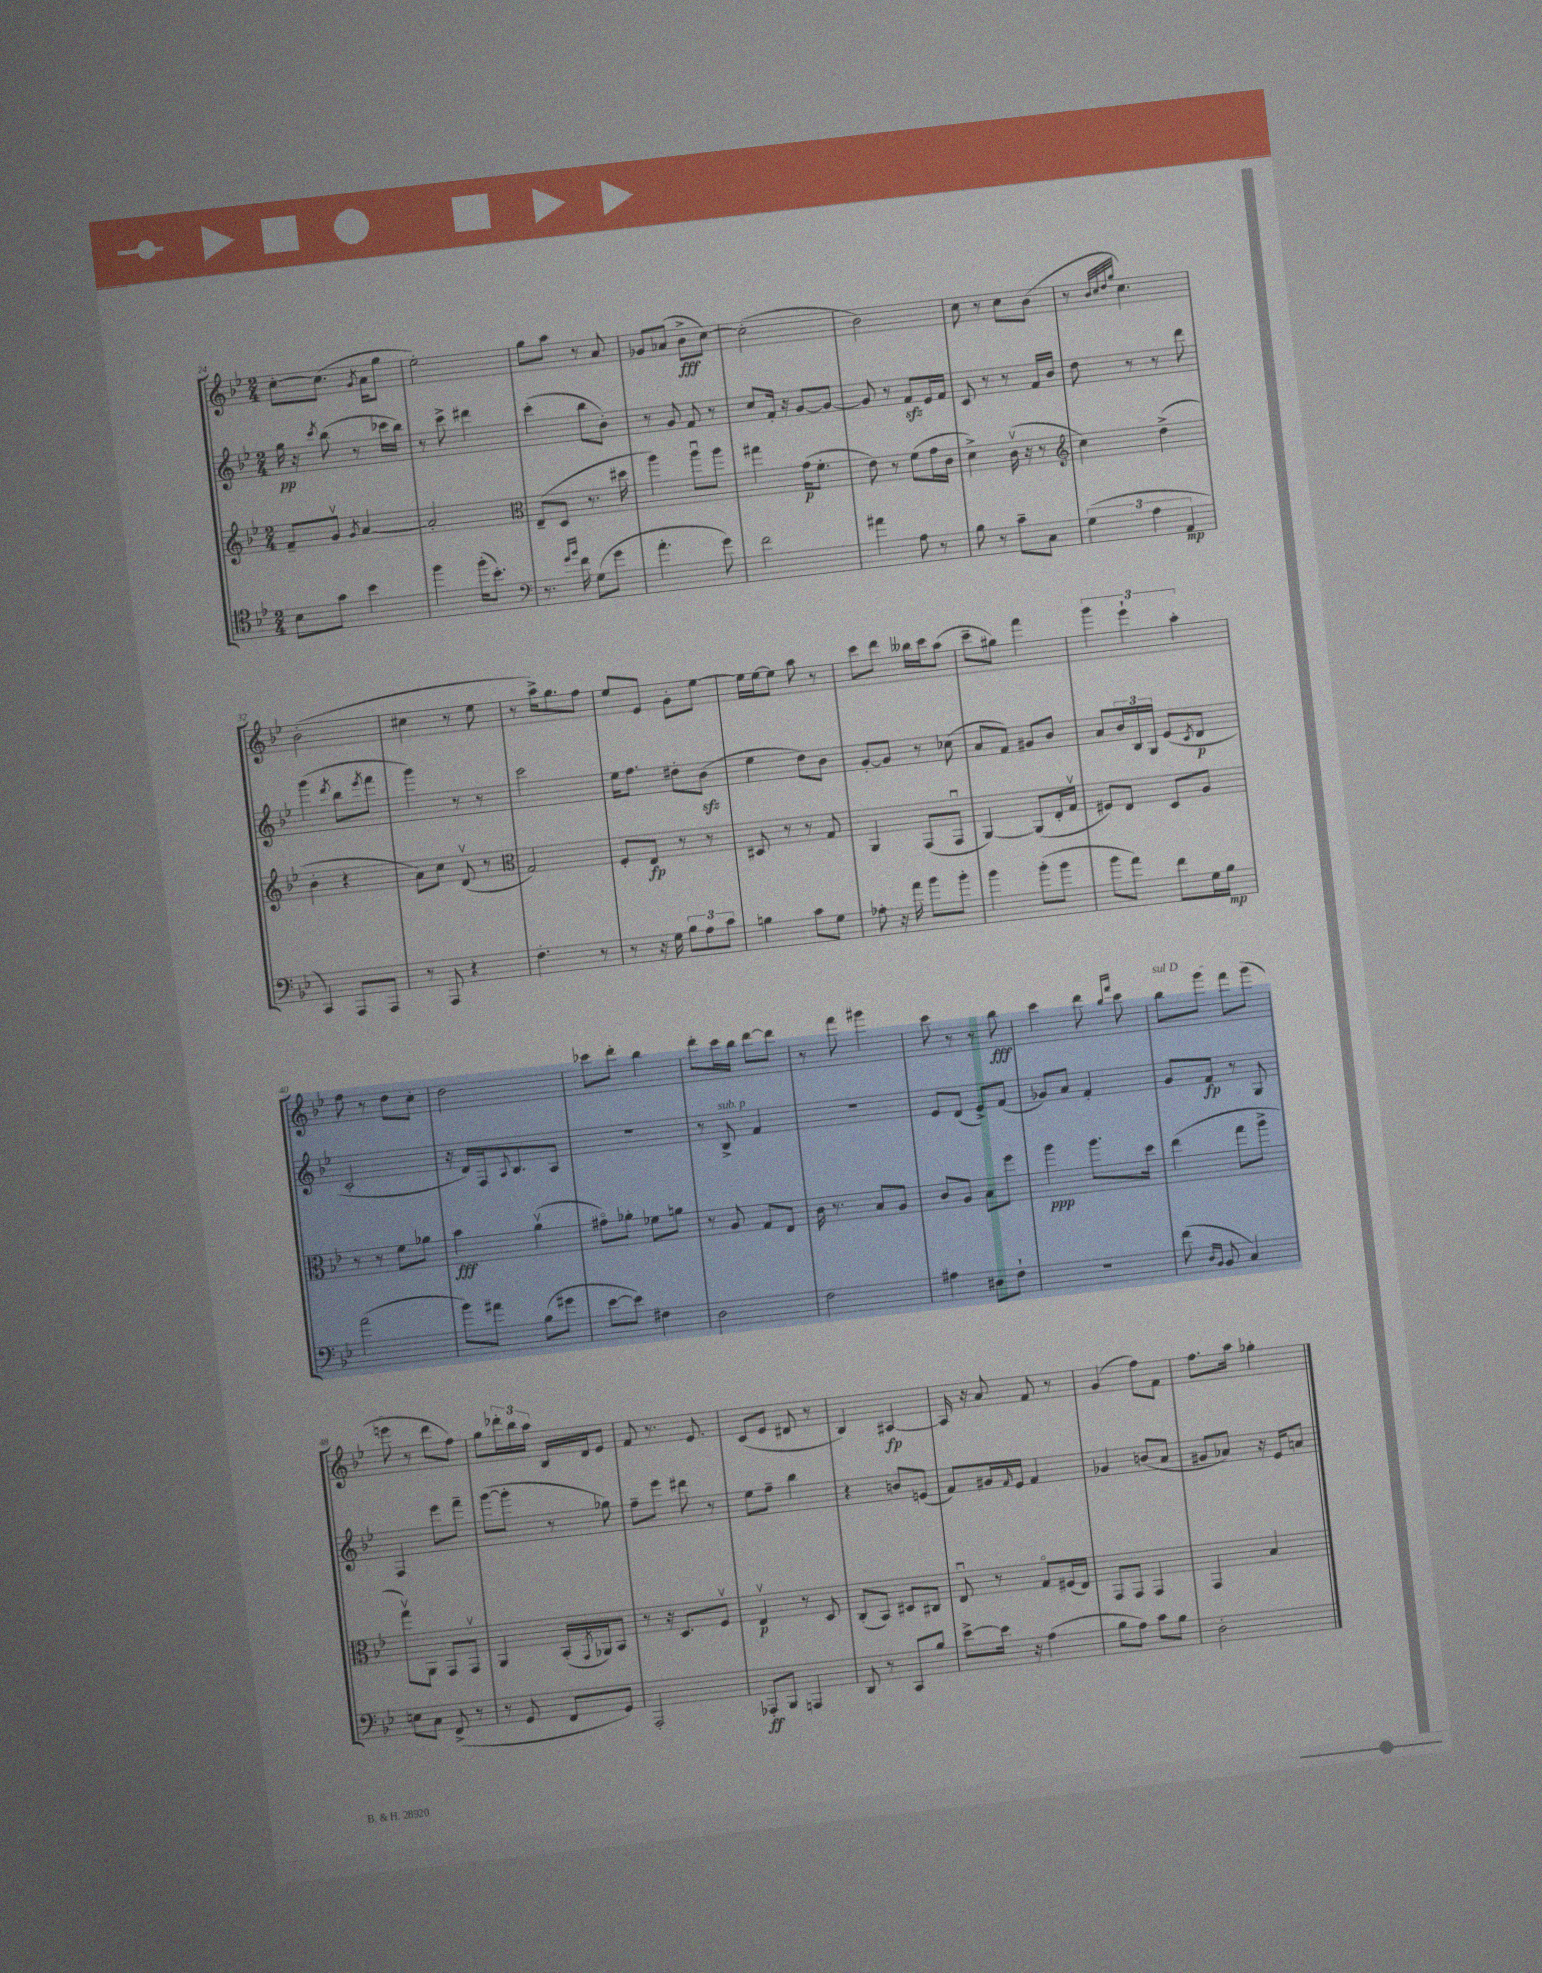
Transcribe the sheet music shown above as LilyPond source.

<<
\new StaffGroup <<
\new Staff = "s0" {
    \clef treble \key bes \major \numericTimeSignature \time 2/4
    c''8~-. c''8.( \acciaccatura { g'8 } a'16 g''8 |
    ees''2-.) |
    g''8 a''8 r8 a'8 |
    ges'8 aes'8( bes'8->\fff c''8~) |
    c''2-.( |
    bes'2) |
    c''8 r8 c''8 bes'8( |
    r8 \grace { bes'32 c''32 d''32 g''32 } c''4.) |
    bes'2-.( |
    cis''4 r8 ees''8 |
    r8 a''16->) g''8. f''8 |
    ees''8 ees'8 g'8-. ees''8~ |
    ees''16 ees''16~ ees''8 a''8 r8 |
    c'''8 d'''8 beses''16 c'''16 a''8( |
    c'''8-- gis''8) f'''4 |
    \tuplet 3/2 { g'''4 ees'''4-! a''4-. } |
    f''8 r8 d''8 c''8-. |
    d''2 |
    ces'''8 d'''8-. bes''4 |
    d'''8-. c'''16 bes''16 d'''8~ d'''8 |
    r8 f'''8 gis'''4 |
    c'''8 r8 r8 bes''8\fff |
    c'''4 d'''8 \grace { bes''16 f'''16 } c'''8 |
    \once \override TextSpanner.bound-details.left.text = \markup { \italic "sul D" } bes''8\startTextSpan g'''8 f'''8 g'''8( |
    e'''8\stopTextSpan r8 d'''8 f''8) |
    g''8 \tuplet 3/2 { des'''16-. bes''16 a''16 } bes16 d'16 ees'8 |
    f'8 r8. ees'8. |
    c'8( ees'8 dis'8 r8 |
    bes4) ais4~\fp |
    ais16 r16 a'8 f'8 r8 |
    g'4( f''8) f'8 |
    f''8. a''16 ges''4-. \bar "|." |
}
\new Staff = "s1" {
    \clef treble \key bes \major \numericTimeSignature \time 2/4
    g''16\pp r16 \acciaccatura { c'''8 } bes''8( r8 ces'''16 bes''16) |
    r8 c'''8-> dis'''4 |
    c'''4-.( bes''8 bes'8-.) |
    r8 g'8 f'8 r8 |
    c''8 f'16-. r16 g'8~ g'8~ |
    g'8 r8 f'8\sfz ees'16 f'16 |
    c'8 r8 r8 f'16 bes'16 |
    d''8 r8 r8 d'''8 |
    g'''4( \acciaccatura { d'''8 } bes''8 \acciaccatura { ees'''8 } f'''8 |
    g'''4) r8 r8 |
    c'''2 |
    ees''16 f''8. dis''8-. bes'8\sfz( |
    ees''4 d''8) bes'8 |
    g'8~-. g'8 r8 ces''8( |
    a'8 f'8) gis'8 bes'8 |
    a'8 \tuplet 3/2 { bes'16 bes16 g16 } ees'8( \acciaccatura { c'8 } d'8\p |
    c'2-. |
    r16 d'16) f16 \appoggiatura { a8 } bes8. a8 |
    r2 |
    r8 bes8->^\markup { \italic "sub. p" } f'4 |
    R2 |
    ees'8 d'8( ees'8->) f'8( |
    ges'8) a'8 f'4-. |
    g'8 f'8\fp r8 g8 |
    f4 ees'''8 f'''8-- |
    g'''8~( g'''8-. r8 ges''8) |
    f''8-- ees'''8 dis'''8 r8 |
    ees''8 f''8-- bes''4 |
    r4 b'8 e'8( |
    f'8) gis'16 \grace { f'16 } ees'16 f'4 |
    ges'4 b'8( a'8 |
    gis'8 aes'8) r16 ees'16 a'8 \bar "|." |
}
\new Staff = "s2" {
    \clef treble \key bes \major \numericTimeSignature \time 2/4
    f'8-- g'8\upbow \acciaccatura { g'8 } a'4~ |
    a'2-. |
    \clef alto ees8--( d8 r8. dis''16 |
    a''4) a''8\downbow a''8 |
    gis''4 g'16\p( f'8.-. |
    ees'8) r8 f'8( g'16 c'16 |
    d'4->) c'16\upbow( r16 r8 |
    \clef treble c''4) d''4->( |
    bes'4-. r4 |
    a'8) c''8 d'8\upbow( r8 |
    \clef alto g2) |
    f8-. ees8\fp r8 r8 |
    dis8 r8 r8 g8 |
    a,4 g,8( g,8\downbow |
    a,4~) a,8( ees16-. g16\upbow |
    fis8) ees8 d8 a8 |
    r8 r8 f'8 aes'8 |
    bes'4\fff a'4\upbow( |
    gis'8\flageolet) aes'8-. fes'8 a'8 |
    r8 a8 g8 ees8 |
    c'16 r8. bes8 a8 |
    c'8 a8 bes8 f''8 |
    a''4\ppp a''8. d''16 |
    ees''4( g''8 a''8-> |
    g''8\upbow) a,8 g,8 g,8\upbow |
    a,4 bes,16-.( \acciaccatura { g,8 } aes,16) bes,8 |
    r8 r16 d8. f8\upbow |
    ees4\upbow\p r8 d8 |
    c8-.( bes,8) dis8 cis8 |
    ees8\downbow r8 g8\flageolet fis16( ees16) |
    g,8 g,8 g,4 |
    g,4 bes4 \bar "|." |
}
\new Staff = "s3" {
    \clef tenor \key bes \major \numericTimeSignature \time 2/4
    bes8 g'8 bes'4 |
    f''4 f''16-.( bes'8.-.) |
    \clef bass r8. \grace { g'16 bes'16 } f'16 g8( g'8 |
    a'4.-. g'8) |
    f'2 |
    ais'4 a8 r8 |
    bes8 r8 c'8-- c8 |
    \tuplet 3/2 { g4( a4 a,4\mp } |
    c,4) a,,8 a,,8 |
    r8 a,,8 r4 |
    f4.-. r8 |
    r8 r16 g16 \tuplet 3/2 { bes8 a8 c'8 } |
    b4 c'8 g8 |
    aes8-. r16 a'16 bes'8 bes'8-. |
    bes'4 bes'8-.( bes'8 |
    bes'8 a'8) f'8 g16 bes16\mp |
    a'2( |
    bes'8) ais'8 bes8( gis'8 |
    ees'8~ ees'8) fis4 |
    d2 |
    f2 |
    ais4 dis8 f8-! |
    R2 |
    f'8( \grace { d16 bes,16 } bes,8 c4) |
    e8 c8 f,8->( r8 |
    r8 g,8 f,8 g,8) |
    a,,2-. |
    aes,,8-.\ff bes,,8 a,,4 |
    d,8 r8 c,8 bes8 |
    ees'8~-> ees'16 r16 a4( |
    bes8 a8) c'8 bes8 |
    d2-. \bar "|." |
}
>>
>>
\layout { \context { \Score currentBarNumber = #24 } }
